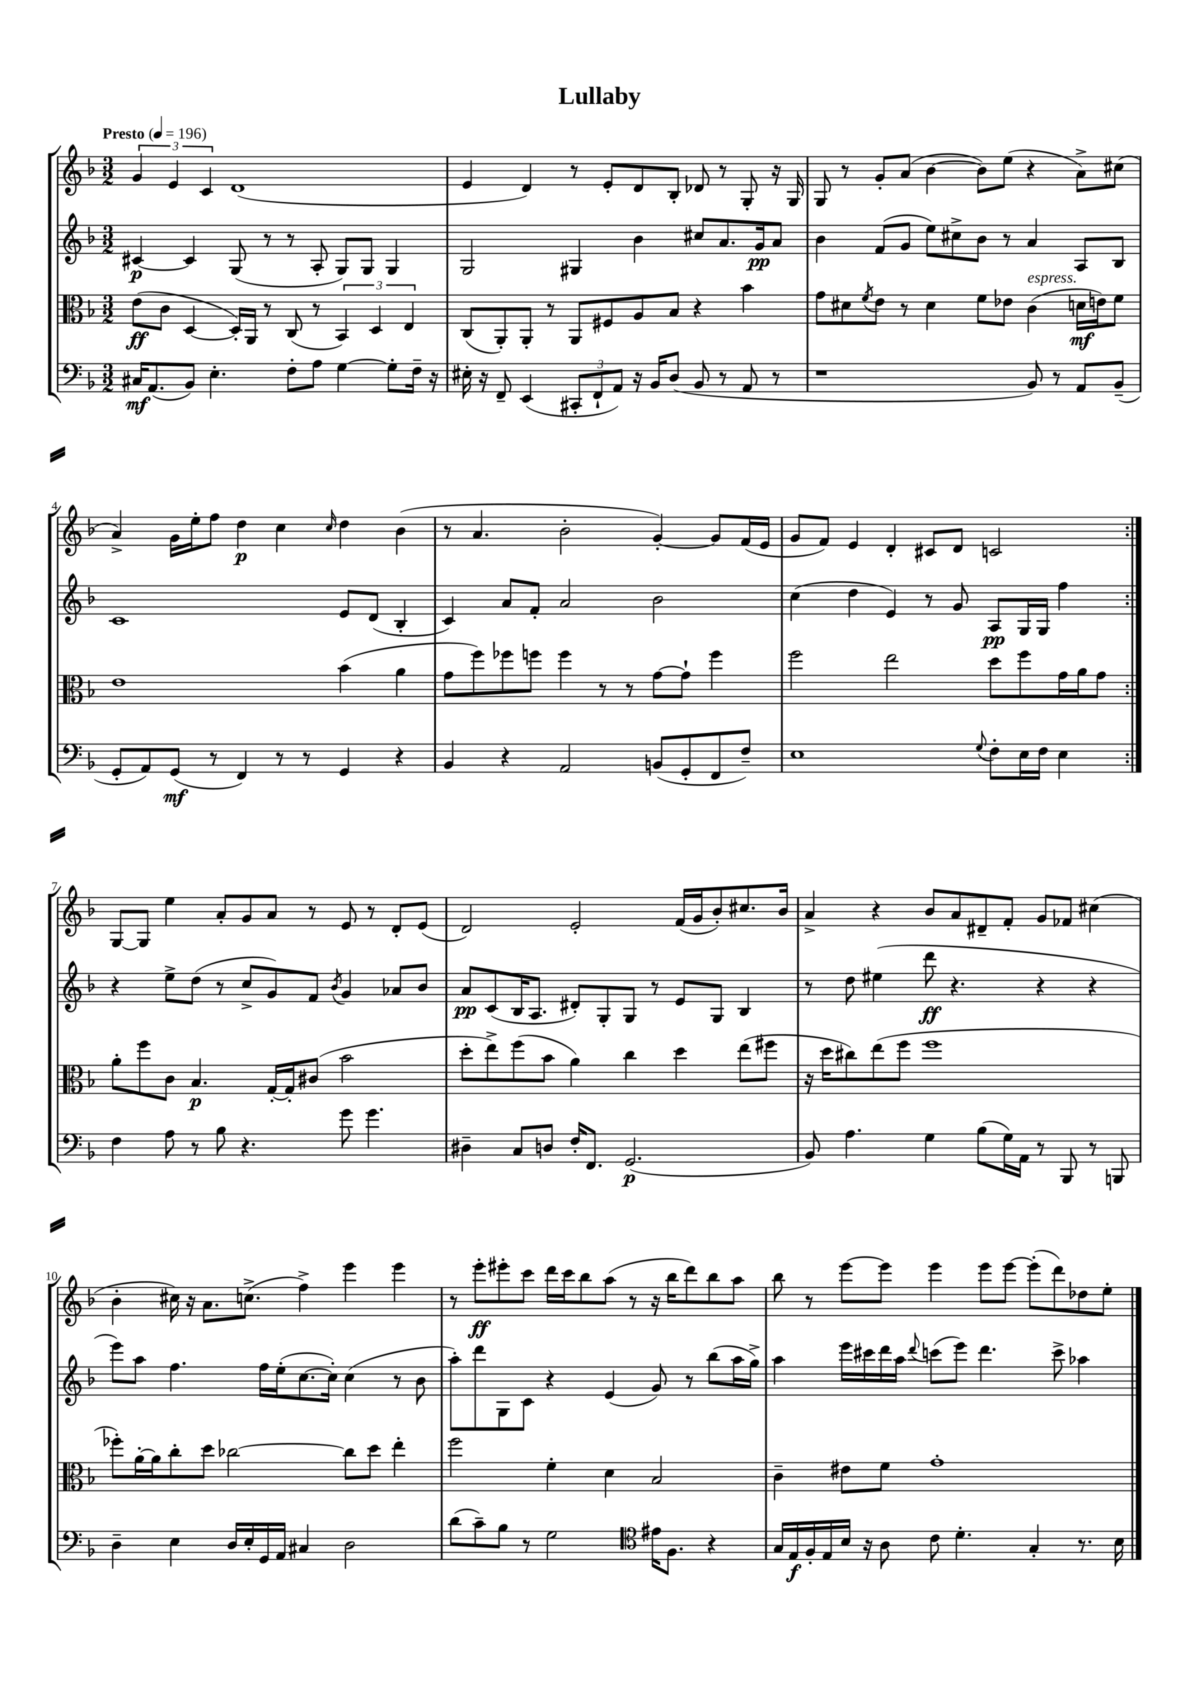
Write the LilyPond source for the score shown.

\header { title = "Lullaby" }
<<
\new StaffGroup <<
\new Staff = "s0" {
    \clef treble \key f \major \numericTimeSignature \time 3/2 \tempo "Presto" 4 = 196
    \repeat volta 2 { \tuplet 3/2 { g'4 e'4 c'4 } d'1( |
    e'4 d'4) r8 e'8-. d'8 bes8-. des'8 r8 g8-. r16 g16 |
    g8 r8 g'8-. a'8( bes'4~ bes'8) e''8( r4 a'8->) cis''8( |
    a'4->) g'16 e''16-. f''8 d''4\p c''4 \grace { c''16 } d''4 bes'4( |
    r8 a'4. bes'2-. g'4~-.) g'8 f'16( e'16 |
    g'8 f'8) e'4 d'4-. cis'8 d'8 c'2 | }
    g8~ g8 e''4 a'8-. g'8 a'8 r8 e'8 r8 d'8-. e'8( |
    d'2) e'2-. f'16( g'16 bes'8-.) cis''8. bes'16 |
    a'4-> r4 bes'8 a'8 dis'8-- f'8-. g'8 fes'8 cis''4( |
    bes'4-. cis''16) r16 a'8. c''8.->( f''4->) e'''4 e'''4 |
    r8 e'''8-.\ff eis'''8-. c'''8 d'''16 c'''16 bes''8 a''8( r8 r16 bes''16 d'''8) bes''8 a''8 |
    bes''8 r8 e'''8~ e'''8 e'''4 e'''8 e'''8~ e'''8-.( d'''8) des''8 e''8-. \bar "|." |
}
\new Staff = "s1" {
    \clef treble \key f \major \numericTimeSignature \time 3/2
    \repeat volta 2 { cis'4~\p cis'4 g8( r8 r8 a8-. g8) g8 g4 |
    g2 gis4 bes'4 cis''8 a'8. g'16\pp a'8 |
    bes'4 f'8( g'8 e''8) cis''8-> bes'8 r8 a'4 a8 bes8 |
    c'1 e'8 d'8( bes4-. |
    c'4) a'8 f'8-. a'2 bes'2 |
    c''4( d''4 e'4) r8 g'8 a8\pp g16 g16 f''4 | }
    r4 e''8-> d''8( r8 c''8-> g'8) f'8 \acciaccatura { bes'8 } g'4 aes'8 bes'8 |
    a'8\pp c'8( bes16 a8. dis'8-.) g8-. g8 r8 e'8 g8 bes4 |
    r8 d''8 eis''4( d'''8\ff r4. r4 r4 |
    e'''8) a''8 f''4. f''16 e''16-.( c''8.~ c''16-.) c''4( r8 bes'8 |
    a''8-.) d'''8 g8 c'8 r4 e'4( g'8) r8 bes''8( a''16 g''16->) |
    a''4 e'''16 cis'''16 d'''16 a''16 \appoggiatura { d'''8 } c'''8( e'''8) d'''4. c'''8-> aes''4 \bar "|." |
}
\new Staff = "s2" {
    \clef alto \key f \major \numericTimeSignature \time 3/2
    \repeat volta 2 { e'8\ff( c'8 d4~ d16-.) a,16 r8 c8( r8 \tuplet 3/2 { bes,4) d4 e4 } |
    c8( a,8-.) a,8-. r8 a,8 fis8 a8 bes8 r4 bes'4 |
    g'8 dis'8 \acciaccatura { f'8 } e'8 r8 dis'4 f'8 ees'8 c'4^\markup { \italic "espress." }( d'16\mf e'16) f'8 |
    e'1 bes'4( a'4 |
    g'8 f''8) fes''8 f''8 f''4 r8 r8 g'8~ g'8-! f''4 |
    f''2 e''2 d''8 f''8 g'16 a'16 g'8 | }
    a'8-. f''8 c'8 bes4.\p g16~-. g16-. cis'8( bes'2 |
    d''8-. e''8->) f''8( bes'8 a'4) c''4 d''4 e''8( fis''8 |
    r16 d''16 cis''8) e''8( f''8 f''1 |
    fes''8-.) a'16~-. a'16 c''8-. d''8 ces''2~ ces''8 d''8 e''4-. |
    f''2 f'4-. d'4 bes2 |
    c'4-- eis'8 f'8 g'1-. \bar "|." |
}
\new Staff = "s3" {
    \clef bass \key f \major \numericTimeSignature \time 3/2
    \repeat volta 2 { cis16\mf a,8.( bes,8) e4.-. f8-. a8 g4~ g8-. f16-- r16 |
    eis16-. r16 f,8-- e,4( \tuplet 3/2 { cis,8-. f,8-! a,8) } r16 bes,16 d8( bes,8 r8 a,8 r8 |
    r1 bes,8) r8 a,8 bes,8--( |
    g,8-. a,8) g,8\mf( r8 f,4) r8 r8 g,4 r4 |
    bes,4 r4 a,2 b,8( g,8-. f,8 f8--) |
    e1 \appoggiatura { g8 } f8-. e16 f16 e4 | }
    f4 a8 r8 bes8 r4. g'8 g'4. |
    dis4-- c8 d8 f16-. f,8. g,2.\p( |
    bes,8) a4. g4 bes8( g16) a,16 r8 bes,,8 r8 b,,8 |
    d4-- e4 d16 e16-. g,16 a,16 cis4 d2 |
    d'8( c'8--) bes8 r8 g2 \clef tenor eis'16 f8. r4 |
    g16 e16\f f16-. e16 bes16 r16 a8 c'8 d'4.-. g4-. r8. bes16 \bar "|." |
}
>>
>>
